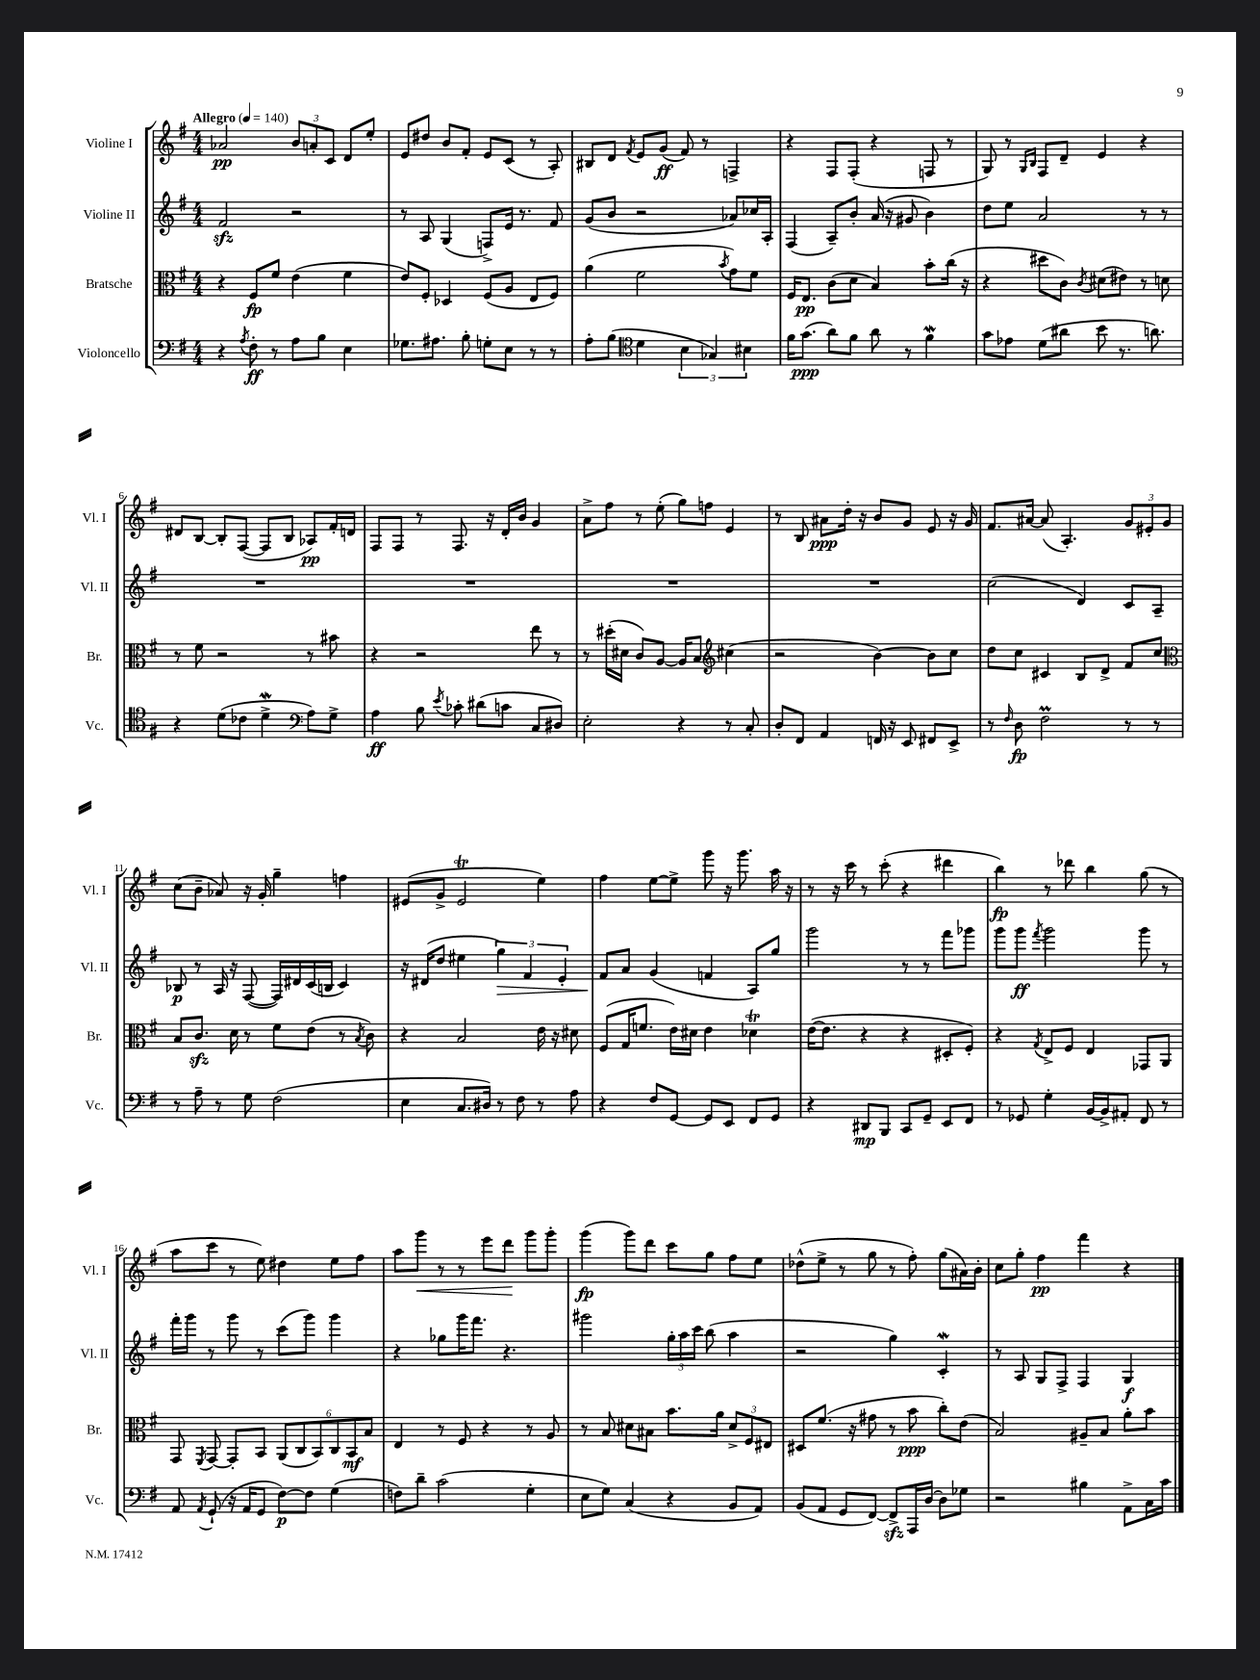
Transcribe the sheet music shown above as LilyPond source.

<<
\new StaffGroup <<
\new Staff = "s0" \with { instrumentName = "Violine I" shortInstrumentName = "Vl. I" } {
    \clef treble \key g \major \numericTimeSignature \time 4/4 \tempo "Allegro" 4 = 140
    \autoBeamOff aes'2\pp \tuplet 3/2 { b'8[ a'8-. c'8] } d'8[ e''8]-. |
    e'8[ dis''8] b'8[ fis'8]-. e'8[ c'8]( r8 a8-.) |
    bis8[ d'8] \acciaccatura { fis'8 } e'8[ g'8]\ff( fis'8) r8 f4-> |
    r4 fis8[ fis8]-.( r4 f8 r8 |
    g8) r8 \grace { g16[ b16] } fis8[ d'8]-- e'4 r4 |
    dis'8[ b8]~ b8[-. fis8]~( fis8[ b8] aes8[\pp) fis'16-. d'16] |
    fis8[ fis8] r8 fis8. r16 d'16[-. b'16] g'4 |
    a'8[-> fis''8] r8 e''8-.( g''8[) f''8] e'4 |
    r8 b8 ais'8[\ppp d''16]-. r16 b'8[ g'8] e'8 r16 g'16 |
    fis'8.[ ais'16]~ ais'8( a4.-.) \tuplet 3/2 { g'8[ eis'8-. g'8] } |
    c''8[( b'8]-- aes'8) r16 g'16-. g''4-- f''4 |
    eis'8[( g'8]-> eis'2\trill e''4) |
    fis''4 e''8[~ e''8]-> g'''8 r16 g'''8. a''16 r16 |
    r8 r16 c'''16 r8 c'''8-.( r4 dis'''4 |
    b''4\fp) r8 des'''8 b''4 g''8( r8 |
    a''8[ c'''8] r8 e''8) dis''4 e''8[ fis''8] |
    a''8[ g'''8]\< r8 r8 e'''8[ d'''8]\! g'''8[ g'''8]-. |
    g'''4\fp( g'''8[) d'''8] c'''8[ g''8] fis''8[ e''8] |
    des''8[-^( e''8]-> r8 g''8 r8 fis''8-.) g''8[( ais'16) b'16]-. |
    c''8[ g''8]-. fis''4\pp fis'''4 r4 \bar "|." |
}
\new Staff = "s1" \with { instrumentName = "Violine II" shortInstrumentName = "Vl. II" } {
    \clef treble \key g \major \numericTimeSignature \time 4/4
    \autoBeamOff fis'2\sfz r2 |
    r8 a8 g4( f8[->) e'16] r8. fis'8 |
    g'8[( b'8] r2 aes'8[) ces''16 a16]-. |
    fis4( a8[--) b'8]-. a'16( r16 gis'8 b'4) |
    d''8[ e''8] a'2 r8 r8 |
    R1 |
    R1 |
    R1 |
    R1 |
    c''2( d'4) c'8[ a8]-- |
    bes8\p r8 a16 r16 fis8~( fis16[) dis'16 c'16( b16] c'4) |
    r16 dis'16[( d''8] eis''4 \tuplet 3/2 { g''4\>) fis'4 e'4-. } |
    fis'8[\! a'8] g'4( f'4 a8[) g''8] |
    g'''2 r8 r8 fis'''8[ ges'''8] |
    g'''8[ g'''8]\ff \acciaccatura { fis'''8 } g'''2 g'''8 r8 |
    fis'''16[-. g'''16] r8 g'''8 r8 c'''8[( g'''8]) g'''4 |
    r4 ges''8[ g'''16 fis'''8.] r4. |
    gis'''2 \tuplet 3/2 { g''16[-. a''16 c'''16] } b''8( a''4 |
    r2 g''4) c'4-.\mordent |
    r8 a8 g8[ fis8]-> fis4 g4\f \bar "|." |
}
\new Staff = "s2" \with { instrumentName = "Bratsche" shortInstrumentName = "Br." } {
    \clef alto \key g \major \numericTimeSignature \time 4/4
    \autoBeamOff r4 fis8[\fp fis'8] e'4( fis'4 |
    e'8[) fis8]-. des4 fis8[( a8] e8[ fis8]) |
    a'4( fis'2 \acciaccatura { b'8 } g'8[) fis'8] |
    fis16[ e8.]\pp c'8[( d'8] b4) b'8[-. c''16]( r16 |
    r4 dis''8[ c'8]) \acciaccatura { c'8 } dis'8[( eis'8]) r8 d'8 |
    r8 fis'8 r2 r8 bis'8 |
    r4 r2 e''8 r8 |
    r8 dis''16[-.( dis'16] c'8[) a8]~ a16[ b8.] \clef treble cis''4( |
    r2 b'4~) b'8[ c''8] |
    d''8[ c''8] cis'4 b8[ d'8]-> fis'8[ c''8] |
    \clef alto b8[ c'8.]\sfz d'16 r8 fis'8[ e'8]( r8 \acciaccatura { b8 } c'8) |
    r4 b2 e'16 r16 dis'8 |
    fis8[( g16 f'8.] e'16[) dis'16] e'4 des'4\trill |
    e'16[~( e'8.] r4 r4 dis8[-. fis8]-.) |
    r4 \acciaccatura { g8 } e8[-> fis8] e4 ges,8[ a,8] |
    g,8 \acciaccatura { fis,8 } g,8~ g,8[-. b,8] \tuplet 6/4 { a,8[( c8 b,8) c8 b,8\mf b8] } |
    e4 r8 fis8 r4 r8 a8 |
    r8 b8 dis'8[ bis8] b'8.[ a'16] \tuplet 3/2 { dis'8[-> fis8 eis8] } |
    dis8[ fis'8.]( r16 gis'8 r8 b'8\ppp c''8[-.) e'8]( |
    b2) ais8[-- b8] a'8[-. b'8] \bar "|." |
}
\new Staff = "s3" \with { instrumentName = "Violoncello" shortInstrumentName = "Vc." } {
    \clef bass \key g \major \numericTimeSignature \time 4/4
    \autoBeamOff r4 \acciaccatura { a8 } fis8-.\ff r8 a8[ b8] e4 |
    ges8.[ ais8.] b8-. g8[-. e8] r8 r8 |
    a8[-. b8]( \clef tenor d'4 \tuplet 3/2 { b4 ges4) bis4 } |
    fis'16[ g'8.]\ppp( a'8[) fis'8] a'8 r8 fis'4\mordent |
    g'8[ ees'8] d'8[( ais'8] b'8 r8. a'8.) |
    r4 d'8[( ces'8] d'4->\mordent \clef bass a8[) g8]-> |
    a4\ff b8 \acciaccatura { e'8 } ces'8-. dis'8[( c'8] c8[ dis8]) |
    e2-. r4 r8 c8-. |
    d8[-. fis,8] a,4 f,16 r16 e,8 fis,8[ e,8]-> |
    r8 \grace { fis16 } d8\fp fis2\prall r8 r8 |
    r8 a8-- r8 g8 fis2( |
    e4 c8.[ dis16]) r8 fis8 r8 a8 |
    r4 fis8[ g,8]~ g,8[ e,8] fis,8[ g,8] |
    r4 dis,8[\mp b,,8] c,8[ g,8]-- e,8[ fis,8] |
    r8 ges,8 g4-. b,16[~ b,16-> ais,8]-. fis,8 r8 |
    a,8 \acciaccatura { a,8 } g,8-!( r16 a,16[ g,8] fis8[~\p) fis8] g4( |
    f8[) d'8]-- c'2( g4-. |
    e8[ g8]) c4( r4 b,8[ a,8]) |
    b,8[( a,8] g,8[ fis,8]~) fis,8[->\sfz a,,16 d16]~ d8[ ges8] |
    r2 bis4 a,8[-> c16 c'16] \bar "|." |
}
>>
>>
